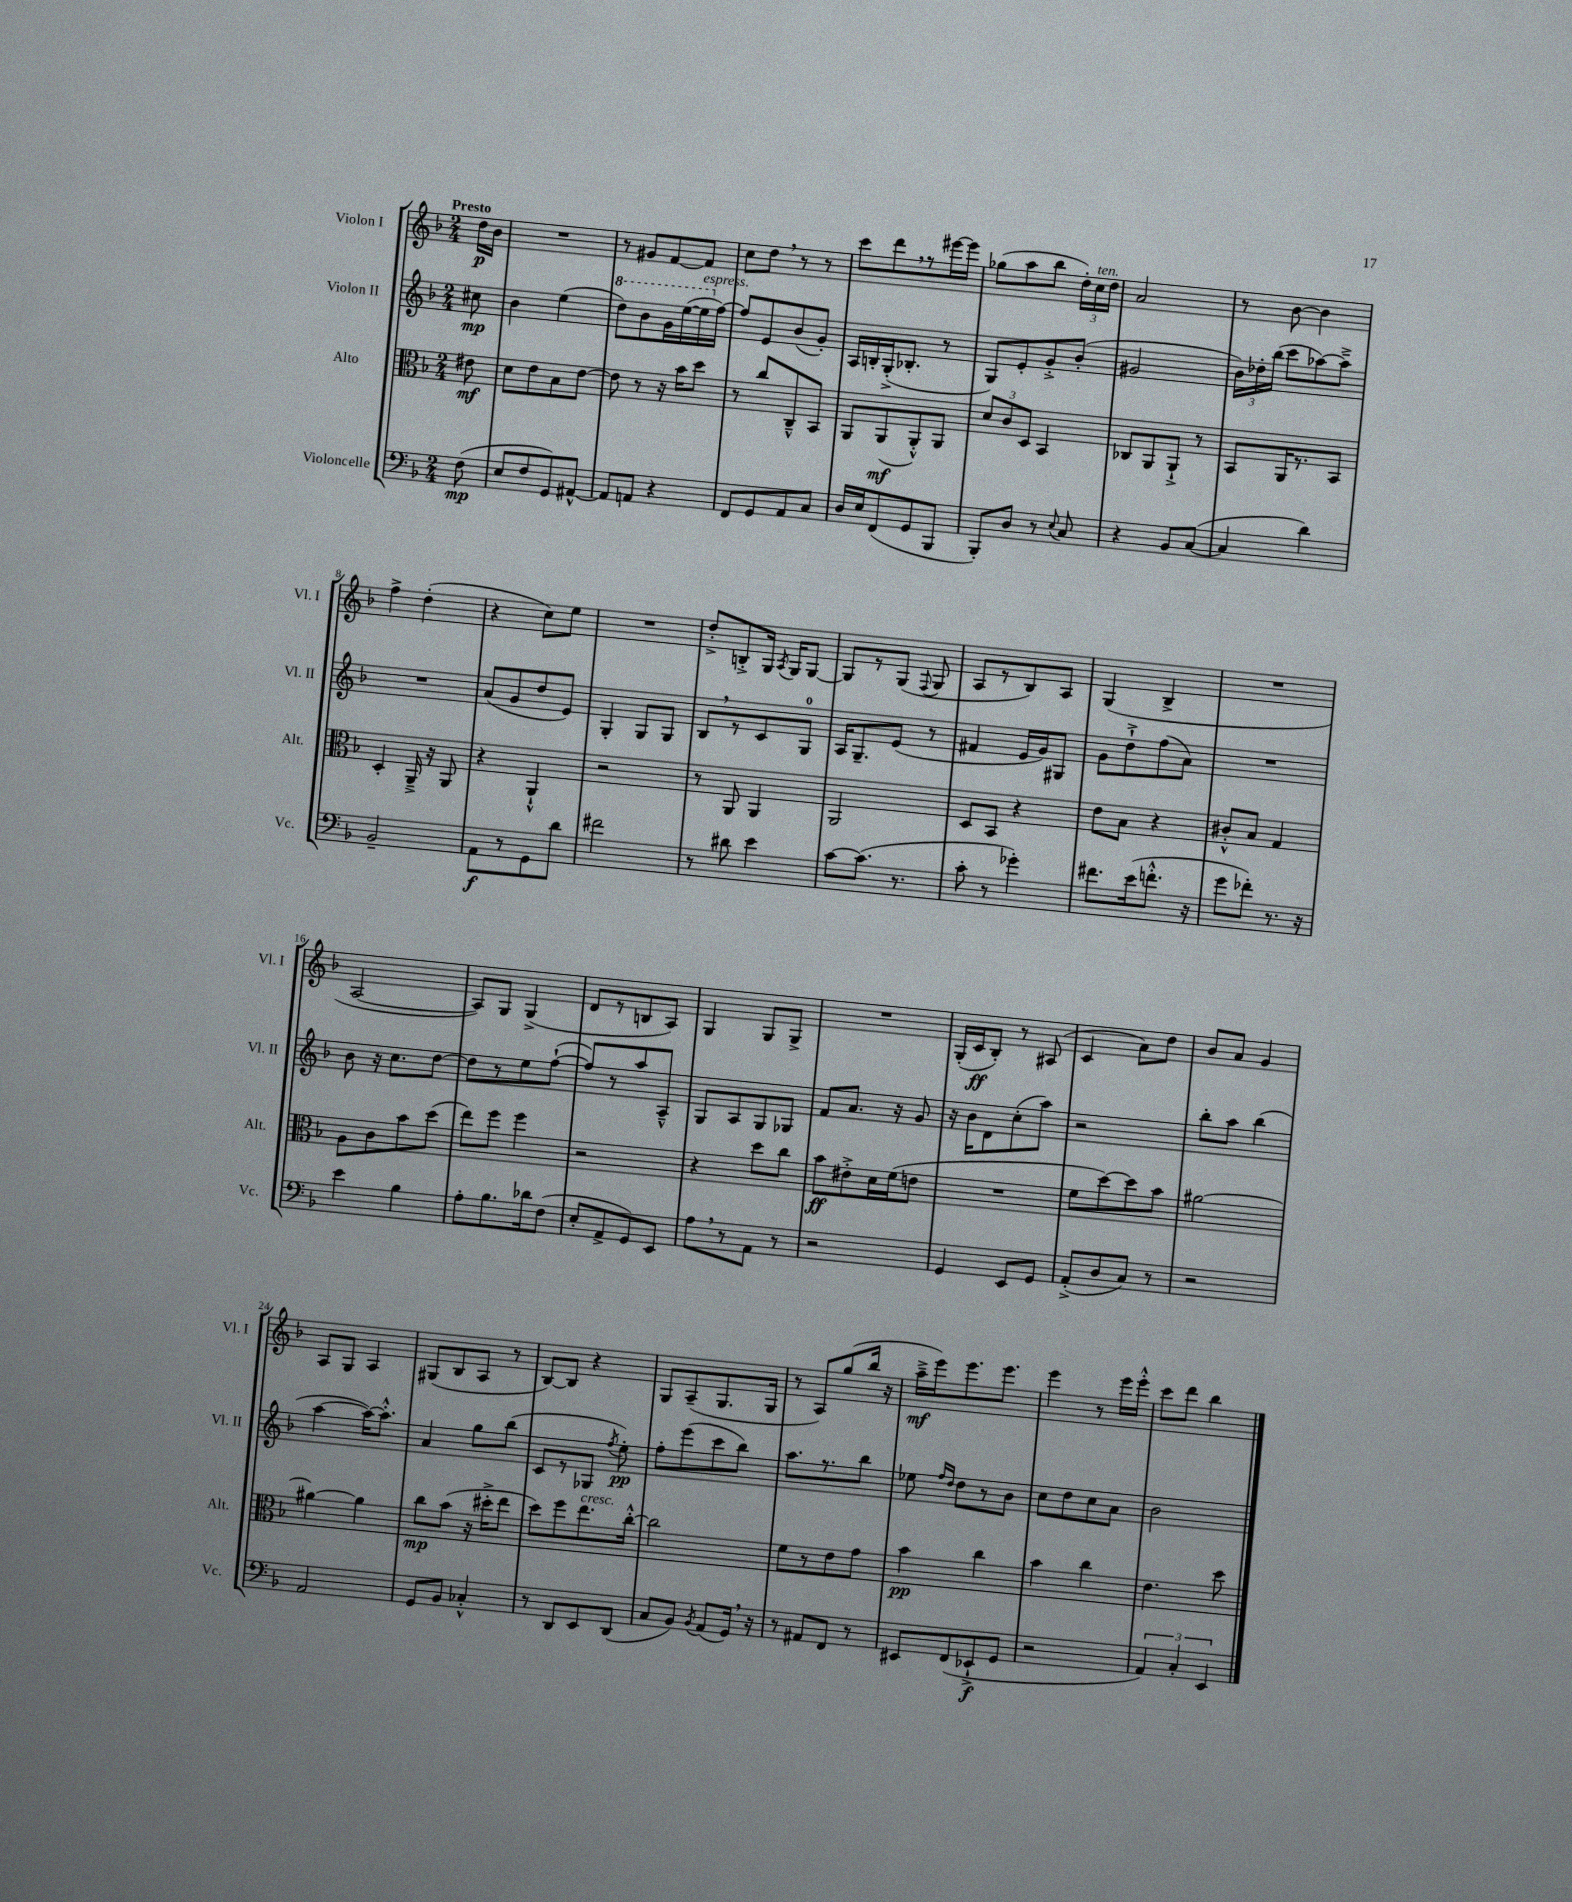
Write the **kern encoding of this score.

**kern	**dynam	**kern	**dynam	**kern	**dynam	**kern	**dynam
*part4	*part4	*part3	*part3	*part2	*part2	*part1	*part1
*staff4	*staff4	*staff3	*staff3	*staff2	*staff2	*staff1	*staff1
*I"Violoncelle	*	*I"Alto	*	*I"Violon II	*	*I"Violon I	*
*I'Vc.	*	*I'Alt.	*	*I'Vl. II	*	*I'Vl. I	*
*clefF4	*	*clefC3	*	*clefG2	*	*clefG2	*
*k[b-]	*	*k[b-]	*	*k[b-]	*	*k[b-]	*
*M2/4	*	*M2/4	*	*M2/4	*	*M2/4	*
=	=	=	=	=	=	=	=
!	!	!	!	!	!	!LO:TX:a:B:t=Presto	!
(8F\	mp	8e#X\	mf	8cc#X\	mp	16dd\LL	p
.	.	.	.	.	.	16b-\JJ	.
=1	=1	=1	=1	=1	=1	=1	=1
8E/L	.	8d\L	.	4b-\	.	2r	.
8F/	.	8e\	.	.	.	.	.
8GG/)	.	8B-\	.	(4ee\	.	.	.
[8AA#X^^/J	.	[8e\J	.	.	.	.	.
=2	=2	=2	=2	=2	=2	=2	=2
*	*	*	*	*8va	*	*	*
8AA#/L]	.	8e\]	.	8ddd\L)	.	8r	.
8AAn/J	.	8r	.	8bb-\	.	8g#X/L	.
4r	.	16r	.	16gg\L	.	[8f/	.
.	.	16b-\KL	.	([16eee\	.	.	.
!	!	!	!	!LO:TX:a:i:t=espress.	!	!	!
.	.	8dd\J	.	16eee\]	.	8f/J]	.
*	*	*	*	*X8va	*	*	*
.	.	.	.	[16ff\JJ)	.	.	.
=3	=3	=3	=3	=3	=3	=3	=3
8FF/L	.	8r	.	8ff/L]	.	8cc\L	.
8GG/	.	8cc/L	.	8e/	.	8dd,\J	.
8AA/	.	8C~^^/	.	(8b-/	.	8r	.
8C/J	.	8BB-/J	.	8g'/J)	.	8r	.
=4	=4	=4	=4	=4	=4	=4	=4
16D/LL	.	8AA/L	.	16A/LL	.	8ccc\L	.
16E/J	.	.	.	16Bn'/	.	.	.
(8FF/	.	(8AA/	mf	(16G'^/J	.	8ddd,\	.
.	.	.	.	8.B-X'/J	.	.	.
8GG/	.	8AA'^^/)	.	.	.	8r	.
8BBB-/J	.	8AA/J	.	8r	.	[16eee#X\L	.
.	.	.	.	.	.	16eee#\JJ]	.
=5	=5	=5	=5	=5	=5	=5	=5
8BBB-'/L)	.	12d/L	.	8G/L)	.	(8gg-X\L	.
.	.	12c/	.	.	.	.	.
8D/J	.	.	.	8e'/	.	8aa\	.
.	.	12D/J	.	.	.	.	.
8r	.	4BB-/	.	8g'^/	.	8bb-\J	.
8qqE/	.	.	.	.	.	.	.
8C/	.	.	.	(8b-'/J	.	24dd'\LL)	.
!	!	!	!	!	!	!LO:TX:a:i:t=ten.	!
.	.	.	.	.	.	24cc\	.
.	.	.	.	.	.	24dd\JJ	.
=6	=6	=6	=6	=6	=6	=6	=6
4r	.	8C-X/L	.	2g#X/	.	2a/	.
.	.	8AA/	.	.	.	.	.
8BB-/L	.	8AA`^/J	.	.	.	.	.
([8C/J	.	8r	.	.	.	.	.
=7	=7	=7	=7	=7	=7	=7	=7
4C/]	.	8BB-/L	.	24b-\LL)	.	8r	.
.	.	.	.	24dd-X'\	.	.	.
.	.	.	.	(24bb-\JJ	.	.	.
.	.	16AA/K	.	8ccc\L	.	[8b-\	.
.	.	8.r	.	.	.	.	.
4d\)	.	.	.	[8aa-X\)	.	4b-\]	.
.	.	8BB-/J	.	8aa-~^\J]	.	.	.
!!LO:LB:g=z
=8	=8	=8	=8	=8	=8	=8	=8
2BB-~/	.	4D'/	.	2r	.	4ff^\	.
.	.	16AA~^/	.	.	.	(4dd'\	.
.	.	16r	.	.	.	.	.
.	.	8AA/	.	.	.	.	.
=9	=9	=9	=9	=9	=9	=9	=9
8AA\L	f	4r	.	(8a/L	.	4r	.
8r	.	.	.	8g/	.	.	.
8GG\	.	4AA`^^/	.	8dd/	.	8cc\L)	.
8d\J	.	.	.	8e/J)	.	8ee\J	.
=10	=10	=10	=10	=10	=10	=10	=10
2f#X\	.	2r	.	4G'/	.	2r	.
.	.	.	.	8G/L	.	.	.
.	.	.	.	8G/J	.	.	.
=11	=11	=11	=11	=11	=11	=11	=11
8r	.	8r	.	8B-,/L	.	8dd'^/L	.
8d#X\	.	8AA/	.	8r	.	8Bn'^/	.
4e\	.	4AA/	.	8c/	.	16G/Jk	.
.	.	.	.	.	.	8qA/	.
.	.	.	.	.	.	16G/KL	.
.	.	.	.	8G/J	.	[8G/J	.
=12	=12	=12	=12	=12	=12	=12	=12
[8c\L	.	2AA/	.	16A/KL	.	8G/L]	.
.	.	.	.	8.G~/	.	.	.
(8.c\J]	.	.	.	.	.	8r	.
.	.	.	.	(8e/J	.	(8G/J	.
8.r	.	.	.	.	.	.	.
.	.	.	.	.	.	8qqF/	.
.	.	.	.	8r	.	8G/	.
=13	=13	=13	=13	=13	=13	=13	=13
8c'\	.	8D/L	.	4f#X/	.	8A/L	.
8r	.	8BB-/J	.	.	.	8r	.
4g-X'\)	.	4r	.	16e/LL	.	8B-/)	.
.	.	.	.	16g/J)	.	.	.
.	.	.	.	8G#X/J	.	8A/J	.
=14	=14	=14	=14	=14	=14	=14	=14
8.f#X\L	.	8e\L	.	8g\L	.	(4G/	.
.	.	8B-\J	.	8dd`^\	.	.	.
(16e\k	.	.	.	.	.	.	.
8.fn'^^\J	.	4r	.	(8ff\	.	4B-^/	.
.	.	.	.	8a\J)	.	.	.
16r	.	.	.	.	.	.	.
=15	=15	=15	=15	=15	=15	=15	=15
8g\L	.	8c#X'^^/L	.	2r	.	2r	.
8f-X'\J)	.	8B-/J	.	.	.	.	.
8.r	.	4G/	.	.	.	.	.
16r	.	.	.	.	.	.	.
!!LO:LB:g=z
=16	=16	=16	=16	=16	=16	=16	=16
4e\	.	8A\L	.	8b-\	.	[2A/	.
.	.	8c\	.	16r	.	.	.
.	.	.	.	8.cc\L	.	.	.
4B-\	.	8b-\	.	.	.	.	.
.	.	(8dd\J	.	[8dd\J	.	.	.
=17	=17	=17	=17	=17	=17	=17	=17
8A'\L	.	8ee\L)	.	8dd\L]	.	8A/L])	.
8.B-\	.	8ff\J	.	8r	.	8G/J	.
.	.	4ff\	.	8ee\	.	(4G^/	.
16d-X\k	.	.	.	.	.	.	.
(8F\J	.	.	.	([8ff`\J	.	.	.
=18	=18	=18	=18	=18	=18	=18	=18
8E'/L	.	2r	.	8ff/L])	.	8d/L	.
8AA^/	.	.	.	8r	.	8r	.
8GG/)	.	.	.	8aa/	.	8Bn/	.
8EE/J	.	.	.	8A~^^/J	.	8A/J)	.
=19	=19	=19	=19	=19	=19	=19	=19
8A,\L	.	4r	.	8G/L	.	4G/	.
8r	.	.	.	8A/	.	.	.
8AA\J	.	8dd\L	.	8G/	.	8G/L	.
8r	.	8cc\J	.	8G-X/J	.	8G^/J	.
=20	=20	=20	=20	=20	=20	=20	=20
2r	.	8b-\L	ff	8f/L	.	2r	.
.	.	8e#X'^\	.	8.a/J	.	.	.
.	.	16d\L	.	.	.	.	.
.	.	(16f\J	.	16r	.	.	.
.	.	8en\J	.	8g/	.	.	.
=21	=21	=21	=21	=21	=21	=21	=21
4GG/	.	2r	.	16r	.	(16G'/LL	.
.	.	.	.	16b-\KL	.	16c/J	ff
.	.	.	.	8d\	.	8B-'/J)	.
8EE/L	.	.	.	(8cc'\	.	8r	.
8GG/J	.	.	.	8aa\J)	.	(8A#X/	.
=22	=22	=22	=22	=22	=22	=22	=22
(8AA'^/L	.	8f\L	.	2r	.	4c/	.
8D/	.	[8dd\)	.	.	.	.	.
8C/J)	.	8dd\]	.	.	.	8a\L)	.
8r	.	8b-\J	.	.	.	8dd\J	.
=23	=23	=23	=23	=23	=23	=23	=23
2r	.	[2a#X\	.	8bb-'\L	.	8b-/L	.
.	.	.	.	8aa\J	.	8a/J	.
.	.	.	.	(4bb-\	.	4g/	.
!!LO:LB:g=z
=24	=24	=24	=24	=24	=24	=24	=24
2AA/	.	4a#X\_	.	[4aa\	.	8A/L	.
.	.	.	.	.	.	8G/J	.
.	.	4a#\]	.	16aa\KL_)	.	4A/	.
.	.	.	.	8.aa'^^\J]	.	.	.
=25	=25	=25	=25	=25	=25	=25	=25
8GG/L	.	8cc\L	mp	4a/	.	(8G#X/L	.
8BB-/J	.	(8b-\J	.	.	.	8B-/	.
4C-X'^^/	.	16r	.	8gg\L	.	8A/J	.
.	.	16dd#X'^\KL	.	.	.	.	.
.	.	8ee\J	.	(8bb-\J	.	8r	.
=26	=26	=26	=26	=26	=26	=26	=26
8r	.	8dd\L)	.	8c/L	.	[8B-/L)	.
8DD/L	.	8ff\	.	8r	.	8B-/J]	.
!	!	!LO:TX:a:i:t=cresc.	!	!	!	!	!
8EE/	.	8.ee\	.	8G-X/J	.	4r	.
.	.	.	.	8qff/	.	.	.
(8DD/J	.	.	.	8ee'\)	pp	.	.
.	.	[16cc'^^\Jk	.	.	.	.	.
=27	=27	=27	=27	=27	=27	=27	=27
8C/L	.	2cc\]	.	8ff'\L	.	8G/L	.
8BB-/J)	.	.	.	(8eee\	.	(8A~/	.
8qBB-/	.	.	.	.	.	.	.
(8AA/L	.	.	.	8ccc\	.	8.G/	.
16GG,/Jk)	.	.	.	8bb-\J)	.	.	.
16r	.	.	.	.	.	16G/Jk	.
=28	=28	=28	=28	=28	=28	=28	=28
8r	.	8f\L	.	8.aa\L	.	8r	.
8AA#X/L	.	8r	.	.	.	8A/L)	.
.	.	.	.	8.r	.	.	.
8FF/J	.	8e\	.	.	.	(8gg/	.
8r	.	8g\J	.	8bb-\J	.	16bb-/Jk	.
.	.	.	.	.	.	16r	.
=29	=29	=29	=29	=29	=29	=29	=29
8EE#X/L	.	4b-\	pp	8ee-X\	.	16aa~^\LL	mf
.	.	.	.	.	.	16eee\J)	.
.	.	.	.	16qqff/LL	.	.	.
.	.	.	.	16qqdd/JJ	.	.	.
(8FF/	.	.	.	8dd\L	.	8.eee\	.
8EE-X`^/	f	4cc\	.	8r	.	.	.
.	.	.	.	.	.	8.eee\J	.
8GG/J	.	.	.	8b-\J	.	.	.
=30	=30	=30	=30	=30	=30	=30	=30
2r	.	4b-\	.	8cc\L	.	4eee\	.
.	.	.	.	8dd\	.	.	.
.	.	4cc\	.	8cc\	.	8r	.
.	.	.	.	8a\J	.	16eee\LL	.
.	.	.	.	.	.	16eee'^^\JJ	.
=31	=31	=31	=31	=31	=31	=31	=31
6AA/)	.	4.e\	.	2b-\	.	8ccc\L	.
.	.	.	.	.	.	8ddd\J	.
6C'/	.	.	.	.	.	.	.
.	.	.	.	.	.	4bb-\	.
6EE/	.	.	.	.	.	.	.
.	.	8dd\	.	.	.	.	.
==	==	==	==	==	==	==	==
*-	*-	*-	*-	*-	*-	*-	*-
